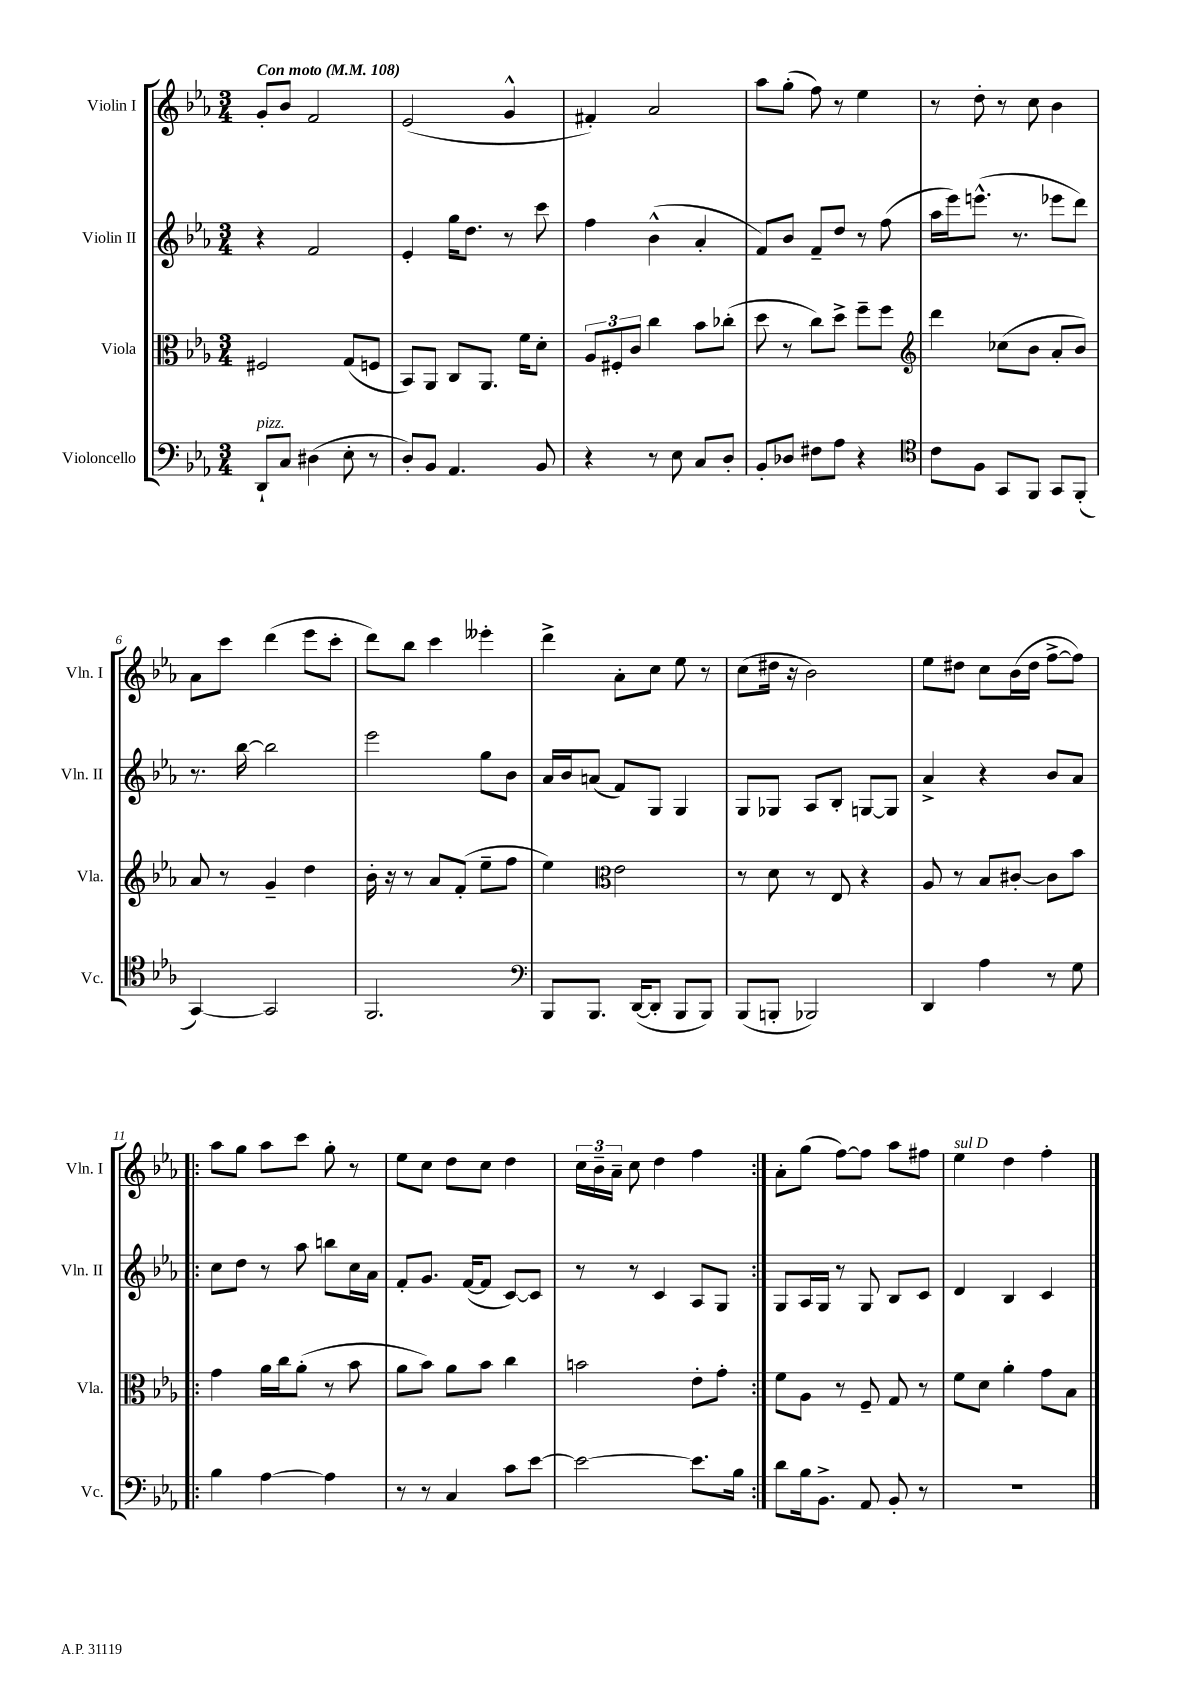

**kern	**kern	**kern	**kern
*part4	*part3	*part2	*part1
*staff4	*staff3	*staff2	*staff1
*I"Violoncello	*I"Viola	*I"Violin II	*I"Violin I
*I'Vc.	*I'Vla.	*I'Vln. II	*I'Vln. I
*clefF4	*clefC3	*clefG2	*clefG2
*k[b-e-a-]	*k[b-e-a-]	*k[b-e-a-]	*k[b-e-a-]
*M3/4	*M3/4	*M3/4	*M3/4
*MM108	*MM108	*MM108	*MM108
=1	=1	=1	=1
!	!	!	!LO:TX:a:B:t=Con moto
!LO:TX:a:i:t=pizz.	!	!	!
8DD`/L	2F#X/	4r	8g'/L
8C/J	.	.	8b-/J
(4D#X\	.	2f/	2f/
8E-'\	(8G/L	.	.
8r	8Fn/J	.	.
=2	=2	=2	=2
8D'/L)	8BB-/L)	4e-'/	(2e-/
8BB-/J	8AA-/J	.	.
4.AA-/	8C/L	16gg\KL	.
.	.	8.dd\J	.
.	8.AA-/J	.	.
.	.	8r	4g^^/
.	16f\KL	.	.
8BB-/	8d'\J	8ccc\	.
=3	=3	=3	=3
4r	12A-/L	4ff\	4f#X'/)
.	12F#X'/	.	.
.	12c/J	.	.
8r	4cc\	(4b-^^\	2a-/
8E-\	.	.	.
8C/L	8b-\L	4a-'/	.
8D'/J	(8cc-X'\J	.	.
=4	=4	=4	=4
8BB-'/L	8dd\	8f/L)	8aa-\L
8D-X/J	8r	8b-/J	(8gg'\J
8F#X\L	8cc\L)	8f~/L	8ff\)
8A-\J	8dd^\J	8dd/J	8r
4r	8ff~\L	8r	4ee-\
.	8ff\J	(8ff\	.
=5	=5	=5	=5
*clefC4	*clefG2	*	*
8c\L	4ddd\	16aa-\LL	8r
.	.	16eee-\J)	.
8F\J	.	(8.eeen^^\J	8dd'\
8GG/L	(8cc-X\L	.	8r
.	.	8.r	.
8FF/J	8b-\J	.	8cc\
8GG/L	8a-'/L	8eee-X\L	4b-\
(8FF'/J	8b-/J)	8ddd\J)	.
!!LO:LB:g=z
=6	=6	=6	=6
[4GG/)	8a-/	8.r	8a-\L
.	8r	.	8ccc\J
.	.	[16bb-\	.
2GG/]	4g~/	2bb-\]	(4ddd\
.	4dd\	.	8eee-\L
.	.	.	8ccc'\J
=7	=7	=7	=7
2.FF/	16b-'\	2eee-\	8ddd\L)
.	16r	.	.
.	8r	.	8bb-\J
.	8a-/L	.	4ccc\
.	(8f'/J	.	.
.	8ee-~\L	8gg\L	4eee--X'\
.	8ff\J	8b-\J	.
=8	=8	=8	=8
*clefF4	*	*	*
8BBB-/L	4ee-\)	16a-/LL	4ddd^\
.	.	16b-/J	.
8.BBB-/J	.	(8an/J	.
*	*clefC3	*	*
.	2e-\	8f/L)	8a-'\L
([16DD/KL	.	.	.
8DD'/J]	.	8G/J	8cc\J
8BBB-/L	.	4G/	8ee-\
8BBB-/J)	.	.	8r
=9	=9	=9	=9
(8BBB-/L	8r	8G/L	(8cc\L
8BBBn'/J	8d\	8G-X/J	16dd#X\Jk
.	.	.	16r
2BBB-X/)	8r	8A-/L	2b-\)
.	8E-/	8B-'/J	.
.	4r	[8Gn/L	.
.	.	8G/J]	.
=10	=10	=10	=10
4DD/	8A-/	4a-^/	8ee-\L
.	8r	.	8dd#X\J
4A-\	8B-/L	4r	8cc\L
.	[8c#X'/J	.	(16b-\L
.	.	.	16dd#\JJ
8r	8c#\L]	8b-/L	[8ff^\L
8G\	8b-\J	8a-/J	8ff\J])
!!LO:LB:g=z
=11!|:	=11!|:	=11!|:	=11!|:
4B-\	4g\	8cc\L	8aa-\L
.	.	8dd\J	8gg\J
[4A-\	16a-\LL	8r	8aa-\L
.	16cc\J	.	.
.	(8a-'\J	8aa-\	8ccc\J
4A-\]	8r	8bbn\L	8gg'\
.	8b-\	16cc\L	8r
.	.	16a-\JJ	.
=12	=12	=12	=12
8r	8a-\L	8f'/L	8ee-\L
8r	8b-\J)	8.g/J	8cc\J
4C/	8a-\L	.	8dd\L
.	.	([16f/KL	.
.	8b-\J	8f/J]	8cc\J
8c\L	4cc\	[8c/L)	4dd\
[8e-\J	.	8c/J]	.
=13	=13	=13	=13
2e-\_	2bn\	8r	24cc\LL
.	.	.	24b-~\
.	.	.	24a-~\JJ
.	.	8r	8cc\
.	.	4c/	4dd\
8.e-\L]	8e-'\L	8A-/L	4ff\
.	8g'\J	8G/J	.
16B-\Jk	.	.	.
=14:|!	=14:|!	=14:|!	=14:|!
8d\L	8f\L	8G/L	8a-'\L
16B-\k	8A-\J	16A-/L	(8gg\J
8.BB-^\J	.	16G/JJ	.
.	8r	8r	[8ff\L)
8AA-/	8F~/	8G/	8ff\J]
8BB-'/	8G/	8B-/L	8aa-\L
8r	8r	8c/J	8ff#X\J
=15	=15	=15	=15
!	!	!	!LO:TX:a:i:t=sul D
2.r	8f\L	4d/	4ee-\
.	8d\J	.	.
.	4a-'\	4B-/	4dd\
.	8g\L	4c/	4ff'\
.	8B-\J	.	.
==	==	==	==
*-	*-	*-	*-
